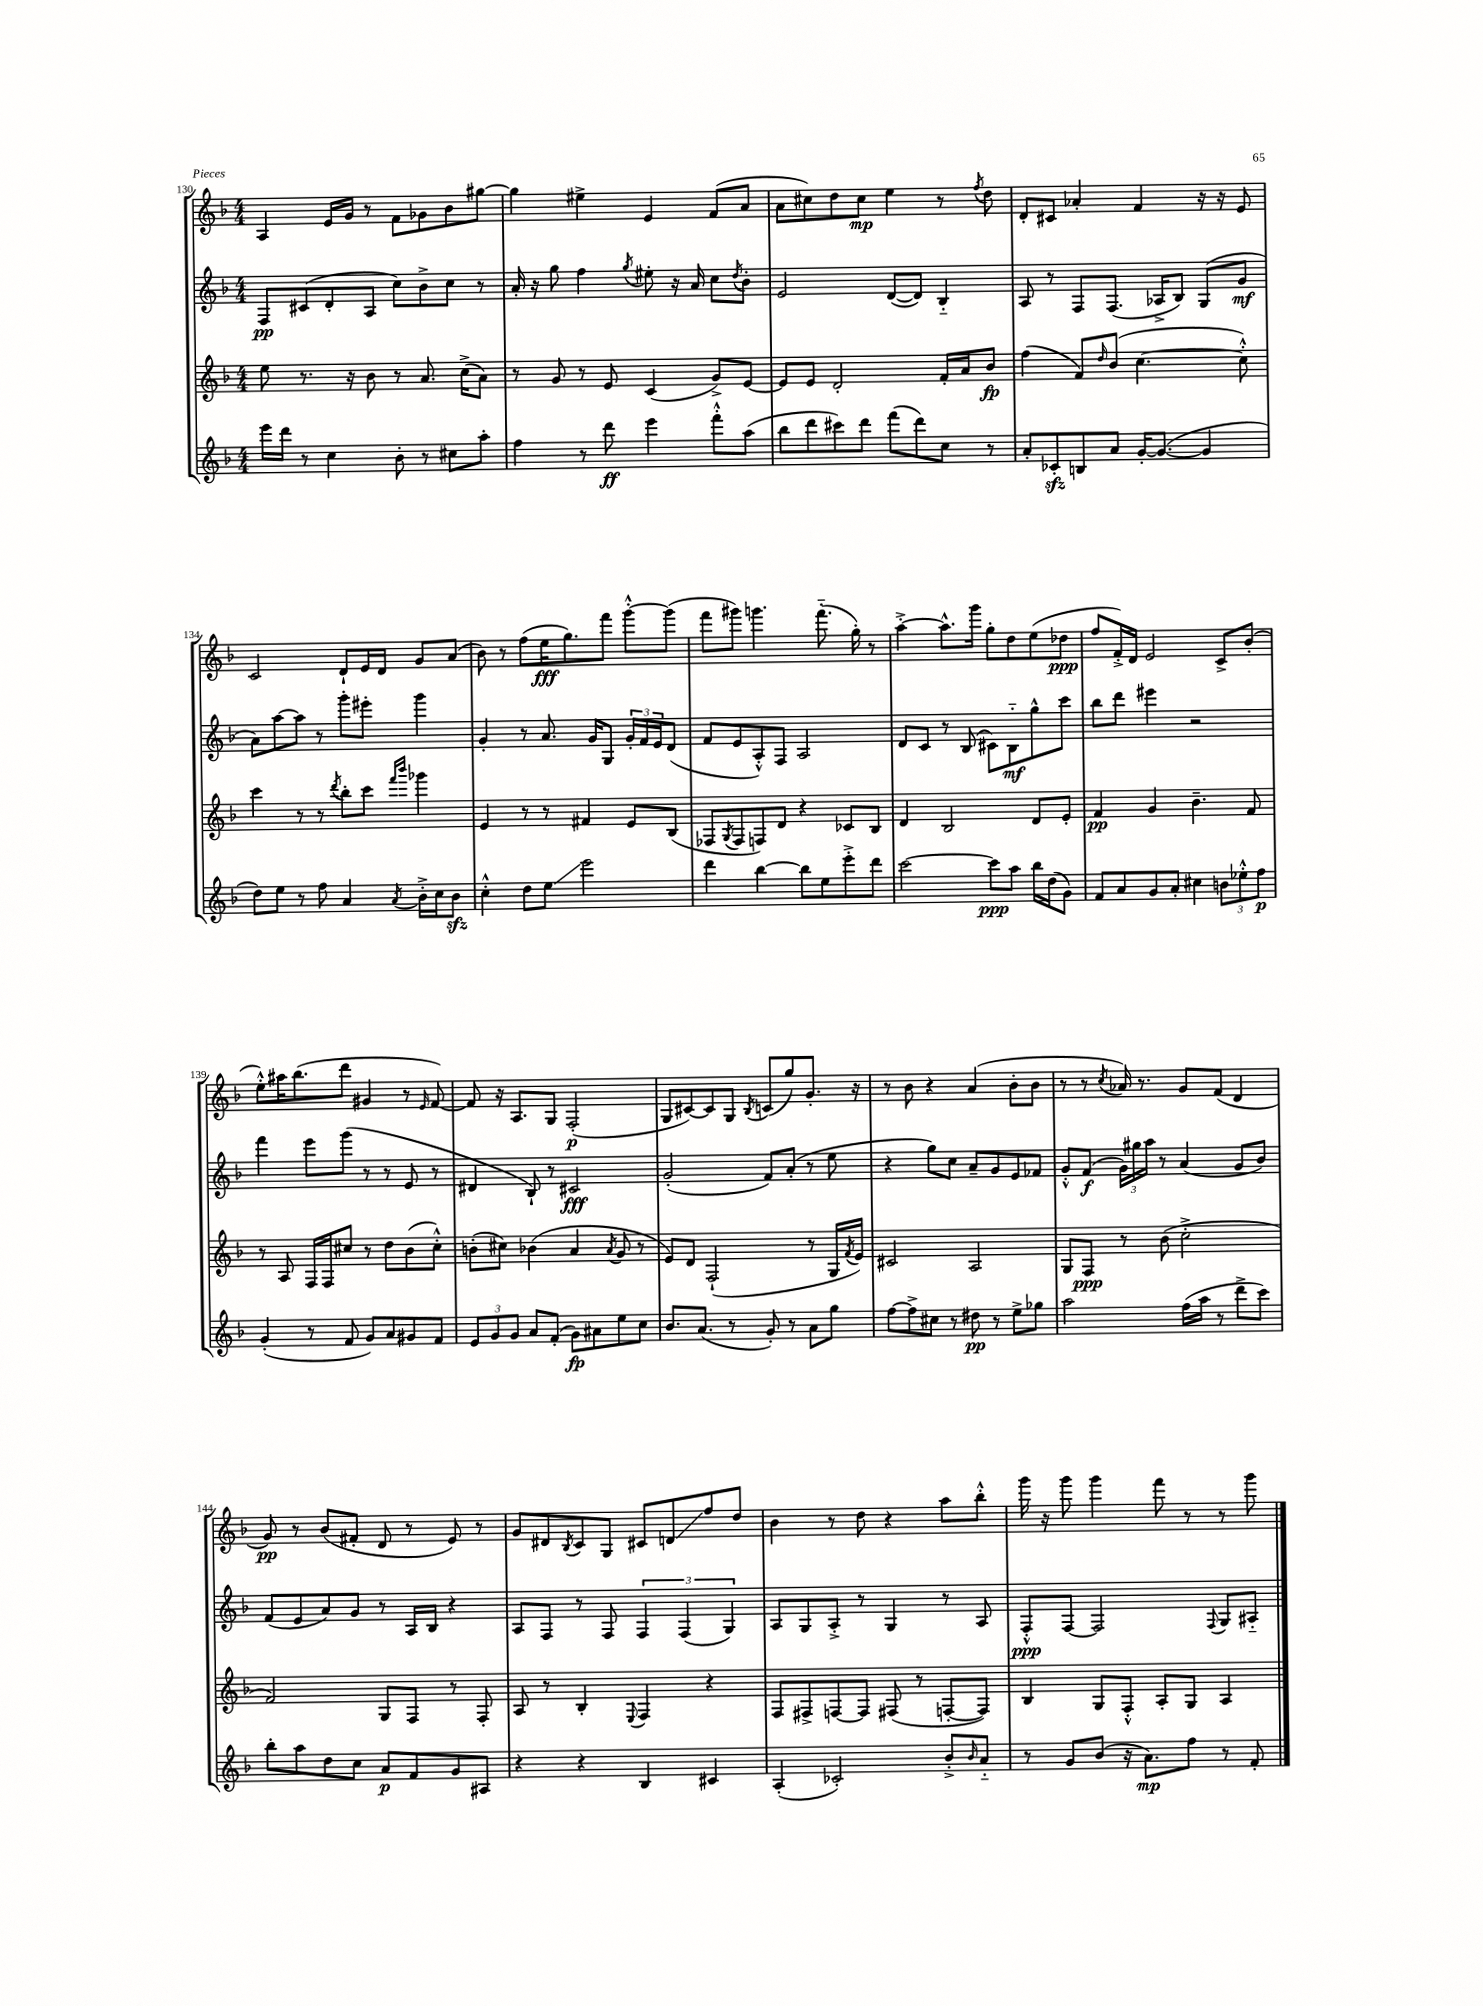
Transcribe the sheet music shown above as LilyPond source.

<<
\new StaffGroup <<
\new Staff = "s0" {
    \clef treble \key f \major \numericTimeSignature \time 4/4
    a4 e'16 g'16 r8 f'8 ges'8 bes'8 gis''8~ |
    gis''4 eis''4-> e'4 f'8( a'8 |
    a'8 cis''8) d''8 cis''8\mp e''4 r8 \acciaccatura { f''8 } d''8 |
    d'8-. cis'8 aes'4-. f'4 r16 r16 e'8 |
    c'2 d'8-! e'16 d'16 g'8 a'8( |
    bes'8) r8 f''8( e''16\fff g''8.) f'''8 g'''8~-.-^ g'''8( |
    f'''8 gis'''8) g'''4. f'''8.-_( g''16-.) r8 |
    a''4~-.-> a''8.-^ g'''16 g''8-. d''8 e''8( des''8\ppp |
    f''8 f'16-.->) d'16 e'2 c'8-> bes'8-.( |
    e''8-.-^) ais''16 bes''8.( d'''8 gis'4 r8 \grace { e'16 } f'8~) |
    f'8 r16 a8. g8 f2-.\p( |
    g8 cis'8~) cis'8 g8 \acciaccatura { bes8 } c'8( g''8) g'8.-. r16 |
    r8 bes'8 r4 a'4( bes'8-. bes'8 |
    r8 r8 \acciaccatura { c''8 } aes'16) r8. g'8 f'8( d'4 |
    g'8\pp) r8 bes'8( fis'8-. d'8 r8 e'8) r8 |
    g'8 dis'8 \acciaccatura { bes8 } c'8 g8 cis'8 d'8\glissando f''8 d''8 |
    bes'4 r8 d''8 r4 a''8 bes''8-.-^ |
    g'''16 r16 g'''8 g'''4 f'''8 r8 r8 g'''8 \bar "|." |
}
\new Staff = "s1" {
    \clef treble \key f \major \numericTimeSignature \time 4/4
    f8\pp cis'8( d'8-. a8 c''8) bes'8-> c''8 r8 |
    a'16-. r16 g''8 f''4 \acciaccatura { g''8 } eis''8-. r16 a'16 c''8 \acciaccatura { d''8 } bes'8-. |
    e'2 d'8~( d'8) bes4-_ |
    a8 r8 f8 f8.( aes16-> bes8) g8( g'8\mf |
    a'8) a''8~ a''8 r8 g'''8-. eis'''8-. g'''4 |
    g'4-. r8 a'8. g'16 g8 \tuplet 3/2 { g'16-. f'16 e'16 } d'8( |
    f'8 e'8 a8-.-^) f8 a2 |
    d'8 c'8 r8 bes8( cis'8) bes8-_\mf g''8-^ c'''8 |
    bes''8 d'''8 eis'''4 r2 |
    f'''4 e'''8 g'''8( r8 r8 e'8 r8 |
    dis'4 bes8-!) r8 cis'2\fff |
    g'2-.( f'8) a'8-.( r8 e''8 |
    r4 g''8) c''8 a'8-- g'8 e'8 fes'8 |
    g'8-.-^ f'8\f( \tuplet 3/2 { g'16) gis''16 a''16 } r8 a'4( g'8 bes'8) |
    f'8( e'8 a'8) g'8 r8 a16 bes16 r4 |
    a8 f8 r8 f8 \tuplet 3/2 { f4 f4( g4) } |
    a8 g8 a8-.-> r8 g4 r8 a8 |
    f8-.-^\ppp f8~ f2 \appoggiatura { f8 } g8 ais8-_ \bar "|." |
}
\new Staff = "s2" {
    \clef treble \key f \major \numericTimeSignature \time 4/4
    e''8 r8. r16 bes'8 r8 a'8. c''16->( a'8) |
    r8 g'8 r8 e'8 c'4( g'8->) e'8~ |
    e'8 e'8 d'2-. f'16-. a'16 bes'8\fp |
    f''4( f'8) \grace { d''16 } bes'8( c''4.~ c''8-.-^) |
    c'''4 r8 r8 \acciaccatura { d'''8 } bes''8-. c'''8 \grace { f'''16 bes'''16 } ges'''4 |
    e'4 r8 r8 fis'4 e'8 bes8( |
    fes8 \acciaccatura { g8 } fes8 f8) d'8 r4 ces'8 bes8 |
    d'4 bes2 d'8 e'8-. |
    f'4\pp g'4 bes'4.-- f'8 |
    r8 a8 f16 f16 cis''8 r8 d''8 bes'8( cis''8-.-^) |
    b'8-.( cis''8) bes'4( a'4 \acciaccatura { a'8 } g'8 r8 |
    e'8) d'8 f2-!( r8 g16 \acciaccatura { f'8 } e'16) |
    cis'2 a2 |
    g8 f8\ppp r8 bes'8( c''2-.-> |
    f'2) g8 f8 r8 f8-. |
    a8 r8 bes4-. \appoggiatura { e8 } f4 r4 |
    f8 fis8-> f8~ f8 fis8( r8 f8~-. f8) |
    bes4 g8 f8-.-^ a8-. g8 a4 \bar "|." |
}
\new Staff = "s3" {
    \clef treble \key f \major \numericTimeSignature \time 4/4
    e'''16 d'''16 r8 c''4 bes'8-. r8 cis''8 a''8-. |
    f''4 r8 d'''8\ff e'''4 f'''8-.-^ a''8( |
    bes''8 d'''8 cis'''8) d'''8 f'''8( d'''8) c''8 r8 |
    a'8-. ces'8-.\sfz b8 a'8 g'16~-. g'8.~( g'4 |
    d''8) e''8 r8 f''8 a'4 \acciaccatura { a'8 } bes'16-.-> c''16 bes'8\sfz |
    c''4-.-^ d''8 e''8\glissando e'''2 |
    d'''4 bes''4~ bes''8 e''8 e'''8-.-> d'''8 |
    c'''2~ c'''8\ppp a''8 bes''16 d''16( g'8) |
    f'8 a'8 g'8 a'8-. cis''4 \tuplet 3/2 { b'8 ees''8-.-^ f''8\p } |
    g'4-.( r8 f'8 g'8) a'8 gis'8 f'8 |
    \tuplet 3/2 { e'8 g'8 g'8 } a'8 f'8-.( g'8\fp) ais'8 e''8 c''8 |
    bes'8. a'8.( r8 g'8-.) r8 a'8 g''8 |
    f''8~ f''8-> cis''8 r8 dis''8\pp r8 e''8-> ges''8 |
    a''2 f''16( a''16 r8 d'''8-> c'''8) |
    bes''8-. a''8 d''8 c''8 a'8\p f'8 g'8 ais8 |
    r4 r4 bes4 cis'4 |
    a4-.( ces'2-.) bes'8-.-> \grace { bes'16 } a'8-_ |
    r8 g'8 bes'8( r16 a'8.\mp) f''8 r8 f'8-. \bar "|." |
}
>>
>>
\layout { \context { \Score currentBarNumber = #130 } }
